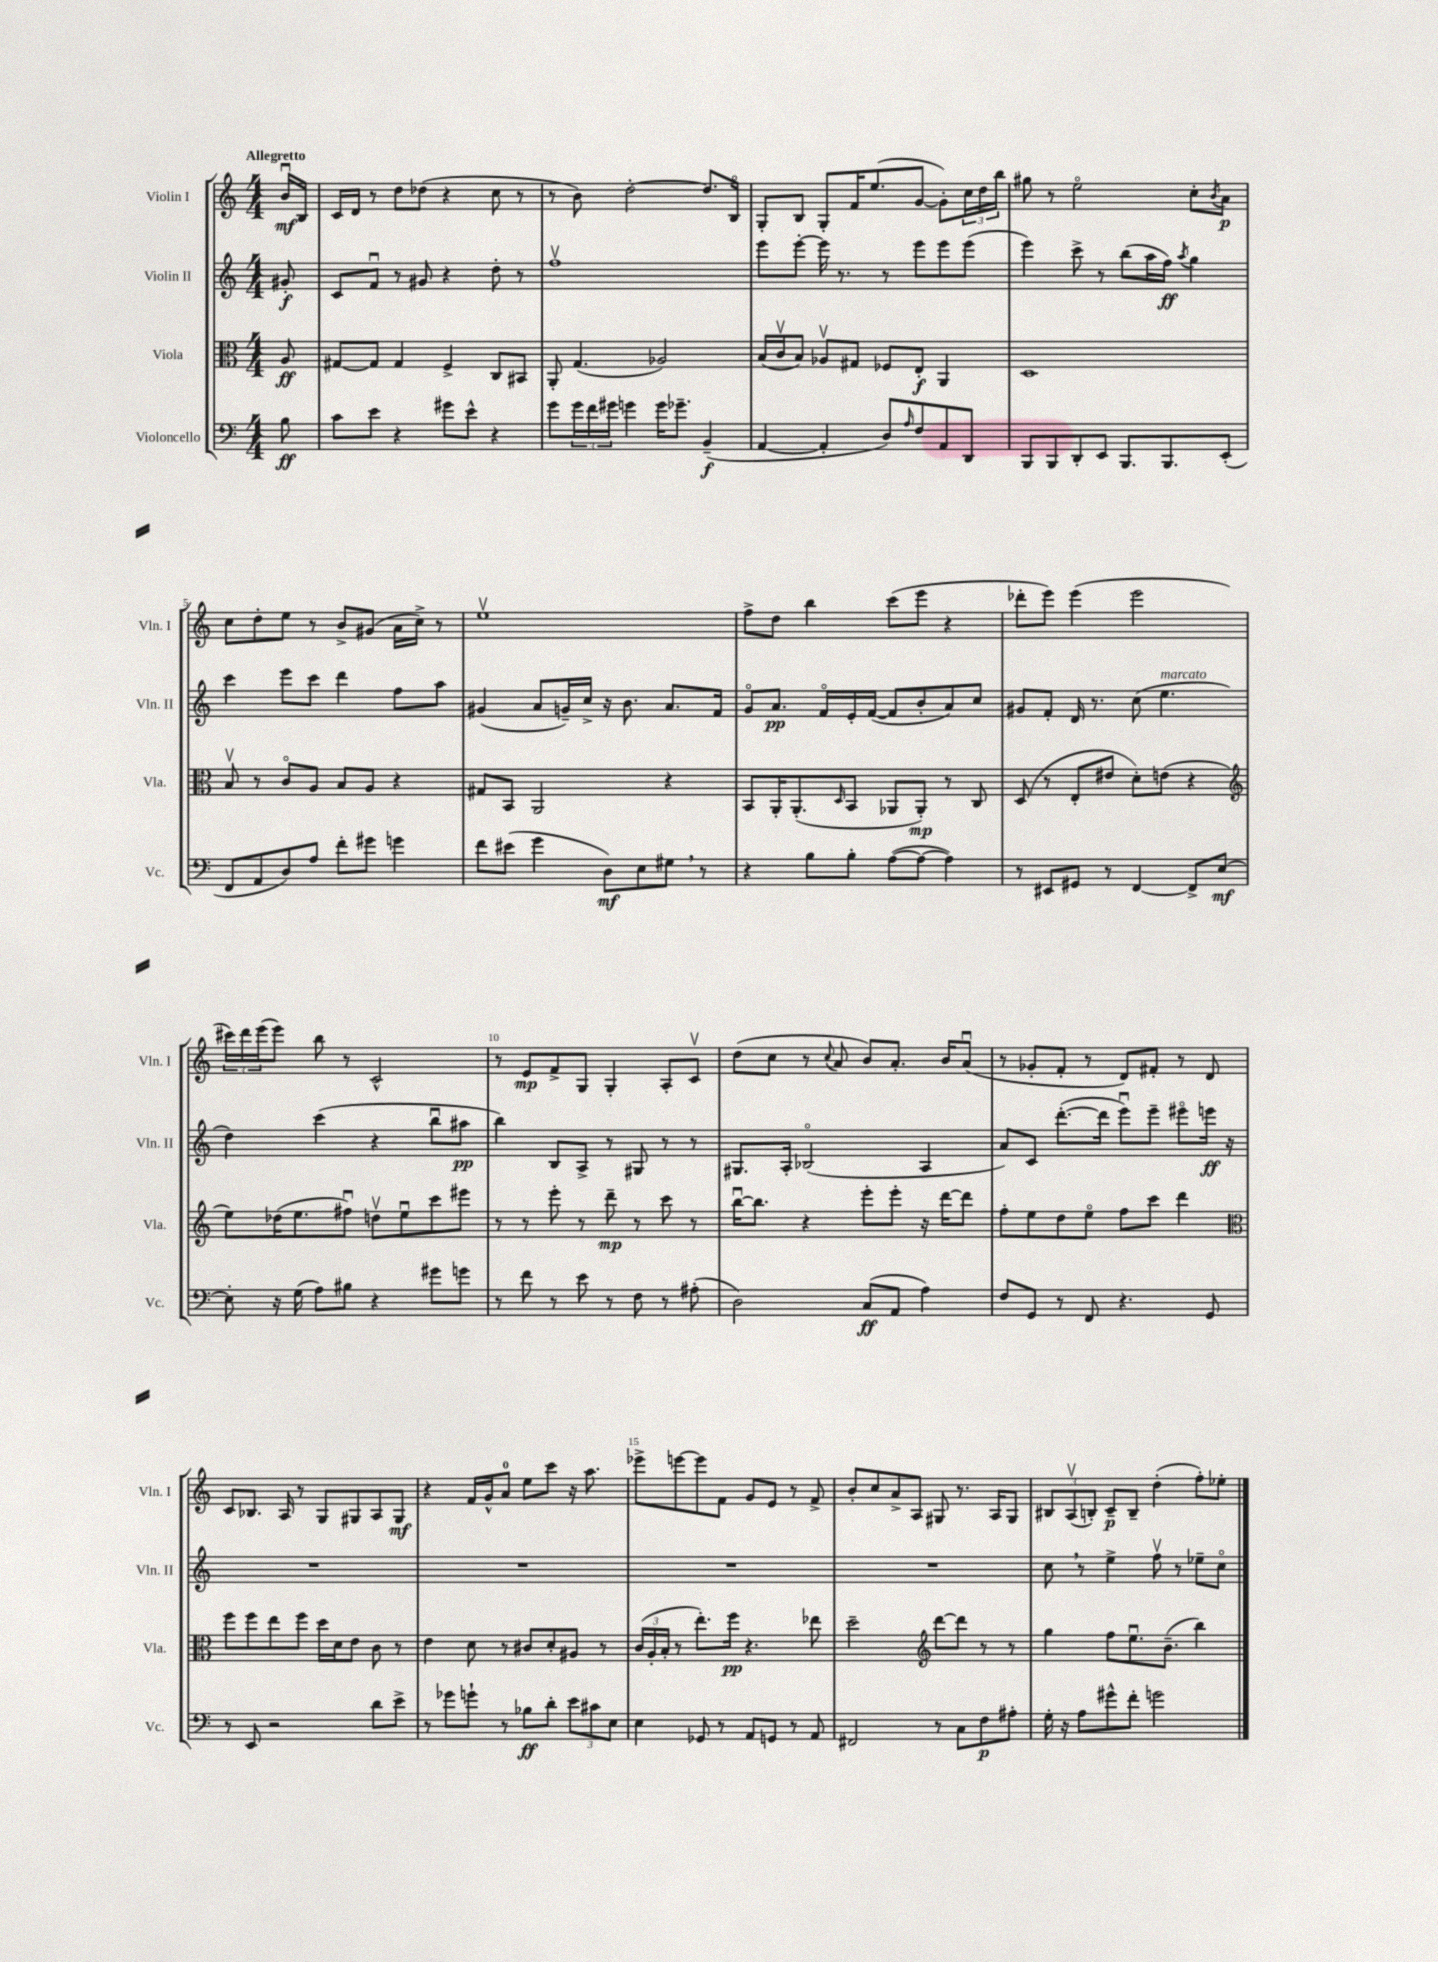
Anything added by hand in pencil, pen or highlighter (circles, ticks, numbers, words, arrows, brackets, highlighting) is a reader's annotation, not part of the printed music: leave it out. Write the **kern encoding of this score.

**kern	**kern	**kern	**kern
*staff4	*staff3	*staff2	*staff1
*clefF4	*clefC3	*clefG2	*clefG2
*k[]	*k[]	*k[]	*k[]
*M4/4	*M4/4	*M4/4	*M4/4
8B\	8A/	8g#'/	16bu/LL
.	.	.	16B/JJ
=	=	=	=
8c\L	[8G#/L	8c/L	16c/LL
.	.	.	16d/JJ
8e\J	8G#/]J	8fu/J	8r
4r	4G#/	8r	8dd\L
.	.	8g#/	(8dd-\J
8g#\L	4F^/	4r	4r
8e^^\J	.	.	.
4r	8C/L	8dd'\	8cc\
.	8BB#/J	8r	8r
=	=	=	=
8g\L	8AA'/	1ffv	8r
24g\L	(4.G/	.	8b\)
24f\	.	.	.
24g#\JJ	.	.	.
4g\	.	.	[2dd'\
16g\LK	2A-/)	.	.
8.g-~\J	.	.	.
(4BB~/	.	.	8.dd/]L
.	.	.	16Bo/Jk
=	=	=	=
[4AA/	(16B/LL	8eee\L	8G'/L
.	16cv/J	.	.
.	8B/J)	[8eee'\J	8B/J
4AA'/]	8A-v/L	16eee\]	8G'/L
.	.	8.r	.
.	8G#/J	.	16f/K
.	.	.	(8.ee/
8D/L)	8F-/L	8r	.
16qqA/	.	.	.
8F/	8E'/J	8eee\L	[8g/J
8AA/	4AA/	8eee\	8g'\]L)
8DD/J	.	(8eee\J	24cc\L
.	.	.	24dd\
.	.	.	24bb\JJ
=	=	=	=
8BBB/L	1D	4eee\)	8gg#\
8BBB/	.	.	8r
8DD'/	.	8ccc^\	2eeo\
8EE/J	.	8r	.
8.BBB/L	.	(8bb\L	.
.	.	16aa\L	.
8.BBB/	.	16ff\JJ)	.
.	.	8qaa/	.
.	.	4gg\	8cc'\L
.	.	.	8qb/
(8EE'/J	.	.	8a\J
=	=	=	=
8FF/L	8Bv/	4ccc\	8cc\L
8AA/	8r	.	8dd'\
8D/)	8co/L	8eee\L	8ee\J
8A/J	8A/J	8ccc\J	8r
8f'\L	8B/L	4ddd\	8b^/L
8g#\J	8A/J	.	(8g#/J
4g\	4r	8ff\L	16a\LL
.	.	.	16cc^\JJ)
.	.	8aa\J	8r
=	=	=	=
8f\L	8G#/L	(4g#/	1eev
(8e#\J	8BB/J	.	.
4g\	2AA/	8a/L	.
.	.	16g~/L)	.
.	.	16cc^/JJ	.
8D\L)	.	16r	.
.	.	8.b\	.
8E\	.	.	.
8G#\J	4r	8.a/L	.
8r	.	.	.
.	.	16f/Jk	.
=	=	=	=
4r	8BB/L	8go/L	8ff^\L
.	16AA'/K	8.a/J	8dd\J
.	(8.AA'/	.	.
8B\L	.	.	4bb\
.	.	16fo/LL	.
.	16qqD/	.	.
8B'\J	8BB/J	16e'/	.
.	.	([16f/JJ	.
([8A\L	8AA-/L	8f/]L	(8ccc\L
8A\_J	8AA-'/J)	8b'/	8eee\J
4A\])	8r	8a/)	4r
.	8C/	8cc/J	.
=	=	=	=
8r	(8D/	8g#/L	8ddd-'\L
8EE#/L	8r	8f'/J	8eee\J)
8GG#/J	8E'/L	16d/	(4eee\
.	.	8.r	.
8r	8e#/J	.	.
[4FF/	8d'\L)	(8cc\	2eee\
.	(8e\J	4.ee\	.
8FF^/]L	4r	.	.
[8E/J	.	.	.
=	=	=	=
*	*clefG2	*	*
8E'\]	8ee\L)	4dd\)	24ccc#\LL)
.	.	.	24ddd\
.	.	.	(24eee\J
16r	(16dd-\K	.	8eee\J)
(16G\	8.ee\	.	.
8A\L)	.	(4ccc\	8bb\
8B#\J	8ff#u\J)	.	8r
4r	8ddv\L	4r	2c^^/
.	8eeu\	.	.
8g#\L	8ccc\	8bbu\L	.
8g\J	8eee#\J	8aa#\J	.
=	=	=	=
8r	8r	4bb\)	8r
8f\	8r	.	8e/L
8r	8eee'\	8B/L	8f^/
8e\	8r	8A^/J	8G/J
8r	8ddd~\	8r	4G'/
8F\	8r	8G#/	.
8r	8ccc\	8r	8A'/L
(8A#'\	8r	8r	8cv/J
=	=	=	=
2D\)	[16bbu\LK	8.G#/L	(8dd\L
.	8.bb\]J	.	.
.	.	.	8cc\J
.	.	16A'/Jk	.
.	4r	(2B-o/	8r
.	.	.	8qqcc/
.	.	.	8a/
(8C/L	8eee'\L	.	8b/L)
8AA/J	8eee'\J	.	8.a'/J
4A\)	16r	4A/	.
.	[16ddd\LK	.	16b/LK
.	8ddd\]J	.	(8au/J
=	=	=	=
8F/L	8ff'\L	8a/L)	8r
8GG/J	8ee\	8c/J	8g-'/L
8r	8dd\	([8.ddd'\L	8f'/J
8FF/	8eeo\J	.	8r
.	.	16ddd\]Jk	.
4.r	8ff\L	8eeeu\L)	8d/L)
.	8ccc\J	8eee~\J	8f#'/J
.	4ddd\	8eee#o\L	8r
8GG/	.	16eee\Jk	8d/
.	.	16r	.
=	=	=	=
*	*clefC3	*	*
8r	8ff\L	1r	8c/L
8EE/	8ff\	.	8.B-/J
2r	8ee\	.	.
.	.	.	16A/
.	8ff\J	.	8r
.	16dd\LL	.	8G/L
.	16d\J	.	.
.	8e\J	.	8G#/
8d\L	8c\	.	8A/
8e^\J	8r	.	8G#/J
=	=	=	=
8r	4e\	1r	4r
8g-\L	.	.	.
8g`\J	8d\	.	16f/LL
.	.	.	16g^^/J
8r	8r	.	8a/J
8B-\L	8c#/L	.	8ee\L
8d'\J	8d'/	.	8ccc\J
12e\L	8A#/J	.	16r
.	.	.	8.aa\
12c#\	.	.	.
.	8r	.	.
12E\J	.	.	.
=	=	=	=
4E\	(24c/LL	1r	8eee-^\L
.	24A'/	.	.
.	24B'/JJ	.	.
.	8r	.	[8eee\
8GG-/	8.ee'\L)	.	8eee\]
8r	.	.	8f\J
.	16ff\Jk	.	.
8AA/L	4.r	.	8g/L
8GG/J	.	.	8e/J
8r	.	.	8r
8AA/	8ee-\	.	8f^/
=	=	=	=
2FF#/	2dd~\	1r	8b'/L
.	.	.	8cc/
.	.	.	8a^/
.	.	.	8A/J
*	*clefG2	*	*
8r	[8ddd\L	.	8G#/
8C\L	8ddd\]J	.	8.r
8F\	8r	.	.
.	.	.	16A/LK
8A#'\J	8r	.	8G#/J
=	=	=	=
16G'\	4gg\	8cc\	12B#/L
16r	.	.	.
.	.	.	(12Av/
8A\L	.	8r	.
.	.	.	12B'/J)
8g#^^\	8ff\L	4ee^\	8c~/L
8f'\J	8.eeu\	.	8B~/J
2g\	.	8ffv\	(4dd'\
.	(8.b~\J	.	.
.	.	8r	.
.	4bb\)	8ee-~\L	8ff'\L)
.	.	8cco\J	8ee-'\J
==	==	==	==
*-	*-	*-	*-
